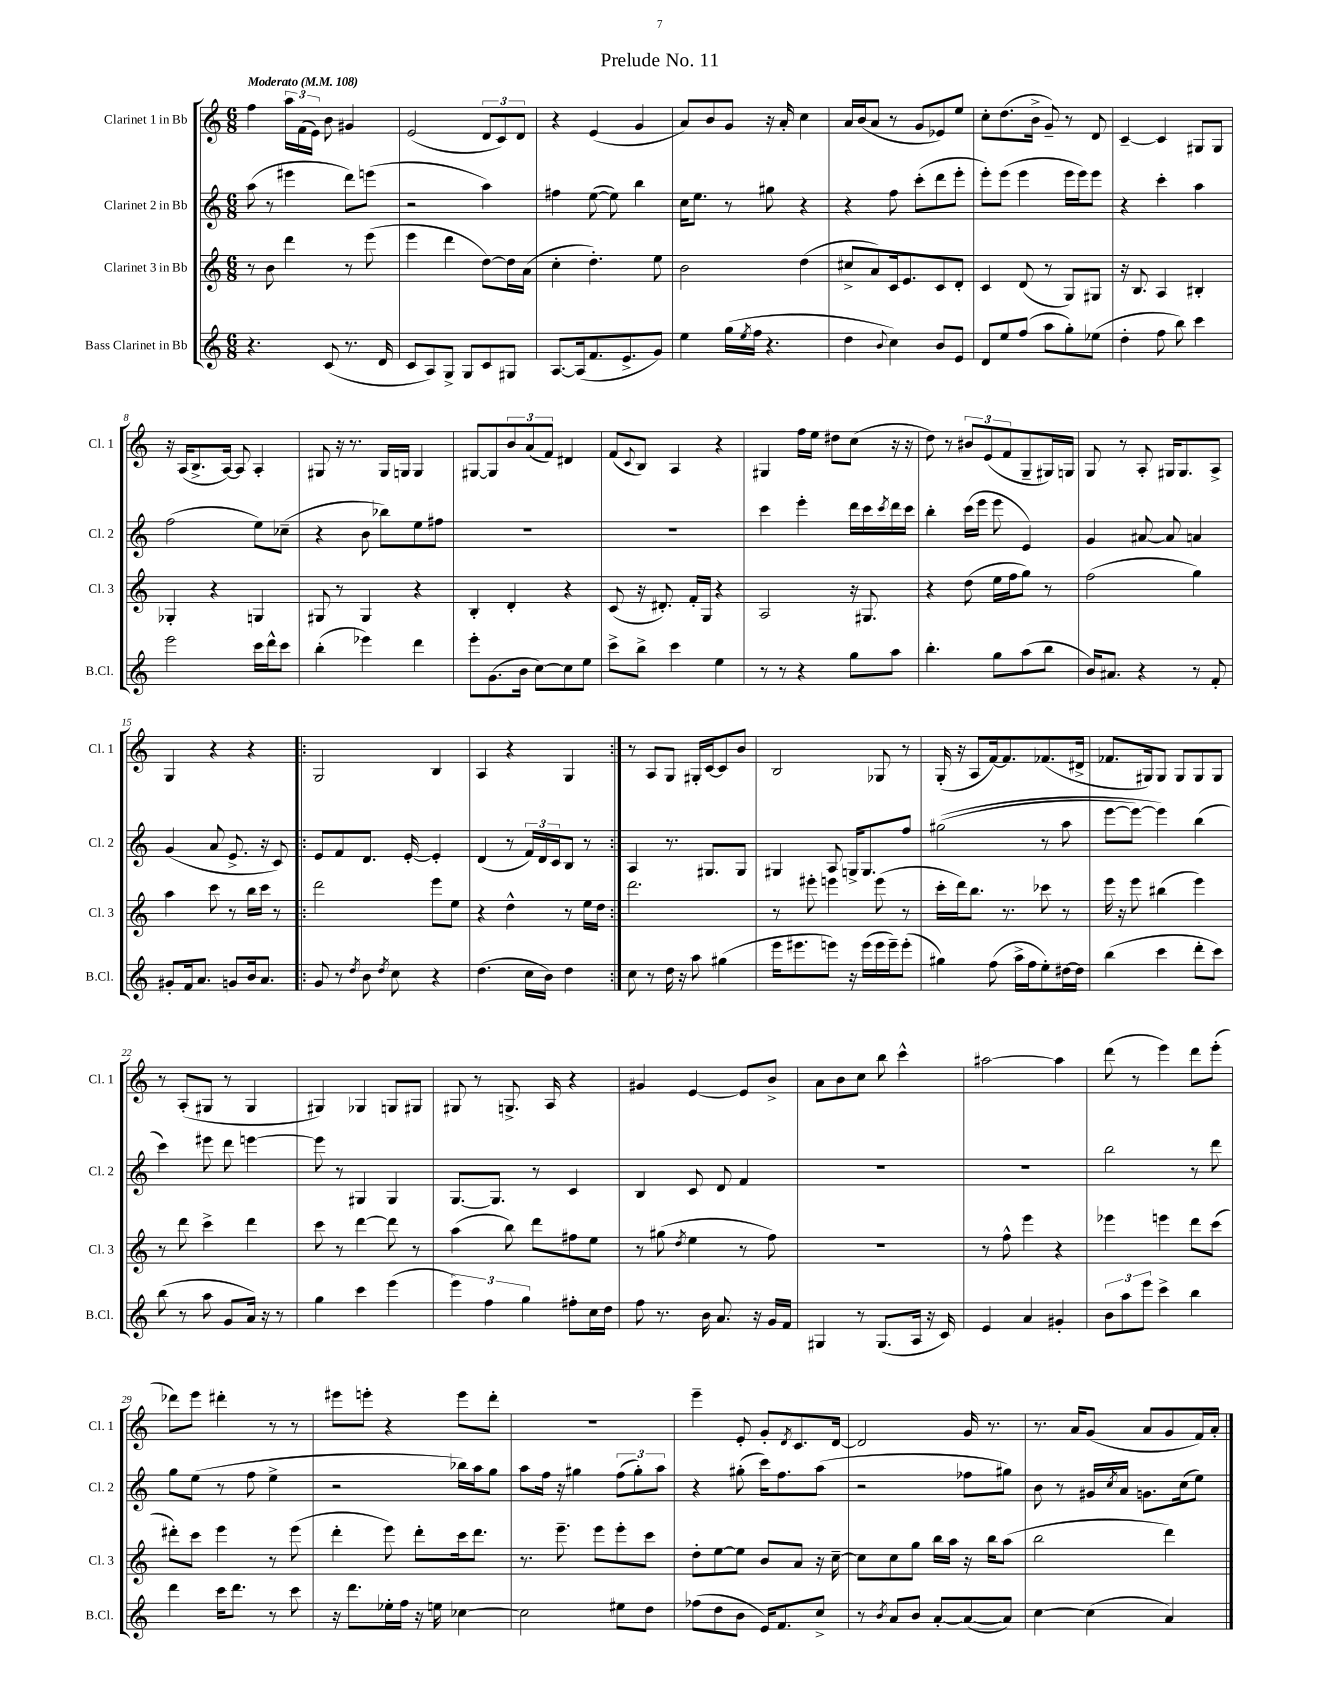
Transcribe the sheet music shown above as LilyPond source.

\header { title = "Prelude No. 11" }
<<
\new StaffGroup <<
\new Staff = "s0" \with { instrumentName = "Clarinet 1 in Bb" shortInstrumentName = "Cl. 1" } {
    \clef treble \key c \major \numericTimeSignature \time 6/8 \tempo "Moderato" 4 = 108
    f''4 \tuplet 3/2 { a''16 f'16( e'16) } b'8 gis'4 |
    e'2( \tuplet 3/2 { d'8 c'8) d'8 } |
    r4 e'4( g'4 |
    a'8) b'8 g'8 r16 a'16-. c''4 |
    a'16 b'16( a'8 r8 g'8 ees'8) e''8 |
    c''8-. d''8.( b'16-> g'8--) r8 d'8 |
    c'4~-- c'4 gis8 gis8 |
    r16 a16( b8.-> a16~) a8 a4-. |
    gis8 r16 r8. gis16 g16 g4 |
    gis8~ gis8 \tuplet 3/2 { b'8 a'8( f'8) } dis'4 |
    f'8( \appoggiatura { c'8 } b8) a4 r4 |
    gis4 f''16 e''16 dis''8 c''8( r16 r16 |
    d''8) r8 \tuplet 3/2 { bis'8 e'8( f'8 } g8-- gis16) g16 |
    g8 r8 a8-. gis16 gis8. a8-> |
    g4 r4 r4 |
    \repeat volta 2 { g2 b4 |
    a4 r4 g4 | }
    r8 a8 g8 gis16-. c'16~ c'8 b'8 |
    b2 ges8 r8 |
    g16-.( r16 a8 f'16~) f'8. fes'8.( dis'16-> |
    fes'8. gis16) gis8 gis8 gis8 gis8 |
    r8 a8-.( gis8 r8 gis4 |
    gis4) ges4 g8 gis8 |
    gis8 r8 g8.-> a16 r4 |
    gis'4 e'4~ e'8 b'8-> |
    a'8 b'8 c''8 b''8 c'''4-^ |
    ais''2~ ais''4 |
    d'''8( r8 e'''4) d'''8 e'''8-.( |
    des'''8) e'''8 dis'''4-. r8 r8 |
    eis'''8 e'''8-. r4 e'''8 d'''8-. |
    R2. |
    e'''4-- e'8-. g'8-. \acciaccatura { d'8 } c'8. d'16~ |
    d'2 g'16 r8. |
    r8. a'16 g'8( a'8 g'8 f'16) a'16-. \bar "|." |
}
\new Staff = "s1" \with { instrumentName = "Clarinet 2 in Bb" shortInstrumentName = "Cl. 2" } {
    \clef treble \key c \major \numericTimeSignature \time 6/8
    a''8( r8 eis'''4 d'''8) e'''8( |
    r2 a''4) |
    fis''4 e''8~( e''8) b''4 |
    c''16 e''8. r8 gis''8 r4 |
    r4 f''8 c'''8-.( d'''8 e'''8-. |
    e'''8-.) e'''8( e'''4 e'''16 e'''16) e'''8 |
    r4 c'''4-. a''4 |
    f''2( e''8) ces''8--( |
    r4 b'8 bes''8) e''8 fis''8 |
    R2. |
    R2. |
    c'''4 e'''4-. d'''16 c'''16 \acciaccatura { c'''8 } d'''16 c'''16 |
    b''4-. c'''16( e'''16 e'''8 e'4) |
    g'4 ais'8~ ais'8 a'4 |
    g'4( a'8 e'8.-> r16 c'8) |
    \repeat volta 2 { e'8 f'8 d'8. e'16~-. e'4-. |
    d'4( r8 \tuplet 3/2 { f'16) d'16 c'16 } b8 r8 | }
    a4 r8. gis8. gis8 |
    gis4 a8 g16-> g8. f''8 |
    gis''2(\( r8 a''8 |
    e'''8~ e'''8~) e'''4\) b''4( |
    c'''4) eis'''8 d'''8 e'''4~ |
    e'''8 r8 gis4 gis4 |
    g8.~ g8. r8 c'4 |
    b4 c'8 d'8 f'4 |
    R2. |
    R2. |
    b''2 r8 d'''8 |
    g''8 e''8( r8 f''8 e''4-> |
    r2 bes''16) a''16 g''8 |
    a''8 f''16 r16 gis''4 \tuplet 3/2 { f''8( gis''8-.) a''8 } |
    r4 gis''8-.( c'''16) f''8. a''8( |
    r2 fes''8 gis''8) |
    b'8 r8 gis'16 \acciaccatura { c''8 } a'16 g'8. c''16( e''8) \bar "|." |
}
\new Staff = "s2" \with { instrumentName = "Clarinet 3 in Bb" shortInstrumentName = "Cl. 3" } {
    \clef treble \key c \major \numericTimeSignature \time 6/8
    r8 b'8 d'''4 r8 e'''8( |
    e'''4 d'''4 d''8~) d''16 a'16( |
    c''4-. d''4.-.) e''8 |
    b'2 d''4( |
    cis''8-> a'8) c'16 e'8. c'8 d'8-. |
    c'4 d'8( r8 g8) gis8 |
    r16 b8. a4 bis4-. |
    ges4-. r4 g4 |
    gis8 r8 gis4 r4 |
    b4-. d'4-. r4 |
    c'8( r16 dis'8.-.) f'16-. g16 r4 |
    a2 r16 gis8. |
    r4 d''8( e''16 f''16 g''8) r8 |
    f''2( g''4) |
    a''4 c'''8 r8 b''16 c'''16 r8 |
    \repeat volta 2 { d'''2 e'''8 e''8 |
    r4 d''4-^ r8 e''16 d''16 | }
    d'''2. |
    r8 eis'''8-. e'''4 e'''8( r8 |
    c'''16-. d'''16) b''8. r8. ces'''8 r8 |
    e'''16 r16 e'''8 bis''4( e'''4) |
    r8 d'''8 c'''4-> d'''4 |
    c'''8 r8 d'''4~ d'''8 r8 |
    a''4( b''8) d'''8 fis''8 e''8 |
    r8 gis''8( \acciaccatura { d''8 } e''4 r8 f''8) |
    R2. |
    r8 f''8-^ e'''4 r4 |
    ees'''4 e'''4 d'''8 c'''8( |
    dis'''8-.) c'''8 e'''4 r8 e'''8( |
    d'''4-. e'''8) d'''8-. c'''16 d'''8. |
    r8. e'''8.-- e'''8 e'''8-. c'''8 |
    d''8-. e''8~ e''8 b'8 a'8 r16 c''16~-- |
    c''8 c''8 g''8 b''16 a''16 r16 b''16 a''8( |
    b''2 d'''4) \bar "|." |
}
\new Staff = "s3" \with { instrumentName = "Bass Clarinet in Bb" shortInstrumentName = "B.Cl." } {
    \clef treble \key c \major \numericTimeSignature \time 6/8
    r4. c'8( r8. d'16 |
    c'8 a8) g8-> g8 c'8 gis8 |
    a8.~ a16( f'8. e'8.-> g'8) |
    e''4 g''16( \acciaccatura { e''8 } f''16 r4. |
    d''4 \appoggiatura { b'8 } c''4) b'8 e'8 |
    d'8 e''8 f''8( a''8 g''8-.) ees''8( |
    d''4-. f''8 b''8) c'''4 |
    e'''2 c'''16 d'''16-^ c'''8 |
    b''4-.( ees'''4) d'''4 |
    e'''8-. g'8.( b'16 c''8~) c''8 e''8 |
    c'''8-> b''8-> c'''4 e''4 |
    r8 r8 r4 g''8 a''8 |
    b''4.-. g''8 a''8( b''8 |
    b'16) ais'8. r4 r8 f'8-. |
    gis'8-. f'16 a'8. g'8 b'16 a'8. |
    \repeat volta 2 { g'8 r8 \acciaccatura { d''8 } b'8 \acciaccatura { d''8 } c''8 r4 |
    d''4.( c''16 b'16) d''4 | }
    c''8 r8 d''16 r16 a''8 gis''4( |
    e'''16 eis'''8. e'''8) r16 e'''16( e'''16 e'''16--) e'''8-.( |
    gis''4) f''8( a''16-> f''16 e''8-.) dis''16~ dis''16 |
    b''4( c'''4 d'''8-. c'''8) |
    b''8( r8 a''8 g'8 a'16) r16 r8 |
    g''4 c'''4 e'''4( |
    \tuplet 3/2 { e'''4) f''4 g''4 } fis''8-. c''16 d''16 |
    f''8 r8. b'16 a'8. r16 g'16 f'16 |
    gis4 r8 gis8.( a16 r16 c'16) |
    e'4 a'4 gis'4-. |
    \tuplet 3/2 { b'8 a''8 e'''8 } c'''4-> b''4 |
    d'''4 c'''16 d'''8. r8 c'''8 |
    r16 d'''8. ees''16-. f''16 r16 e''16 ces''4~ |
    ces''2 eis''8 d''8 |
    fes''8( d''8 b'8 e'16) f'8. c''8-> |
    r8 \acciaccatura { b'8 } a'8 b'8 a'8~-. a'8~( a'8) |
    c''4~ c''4( a'4) \bar "|." |
}
>>
>>
